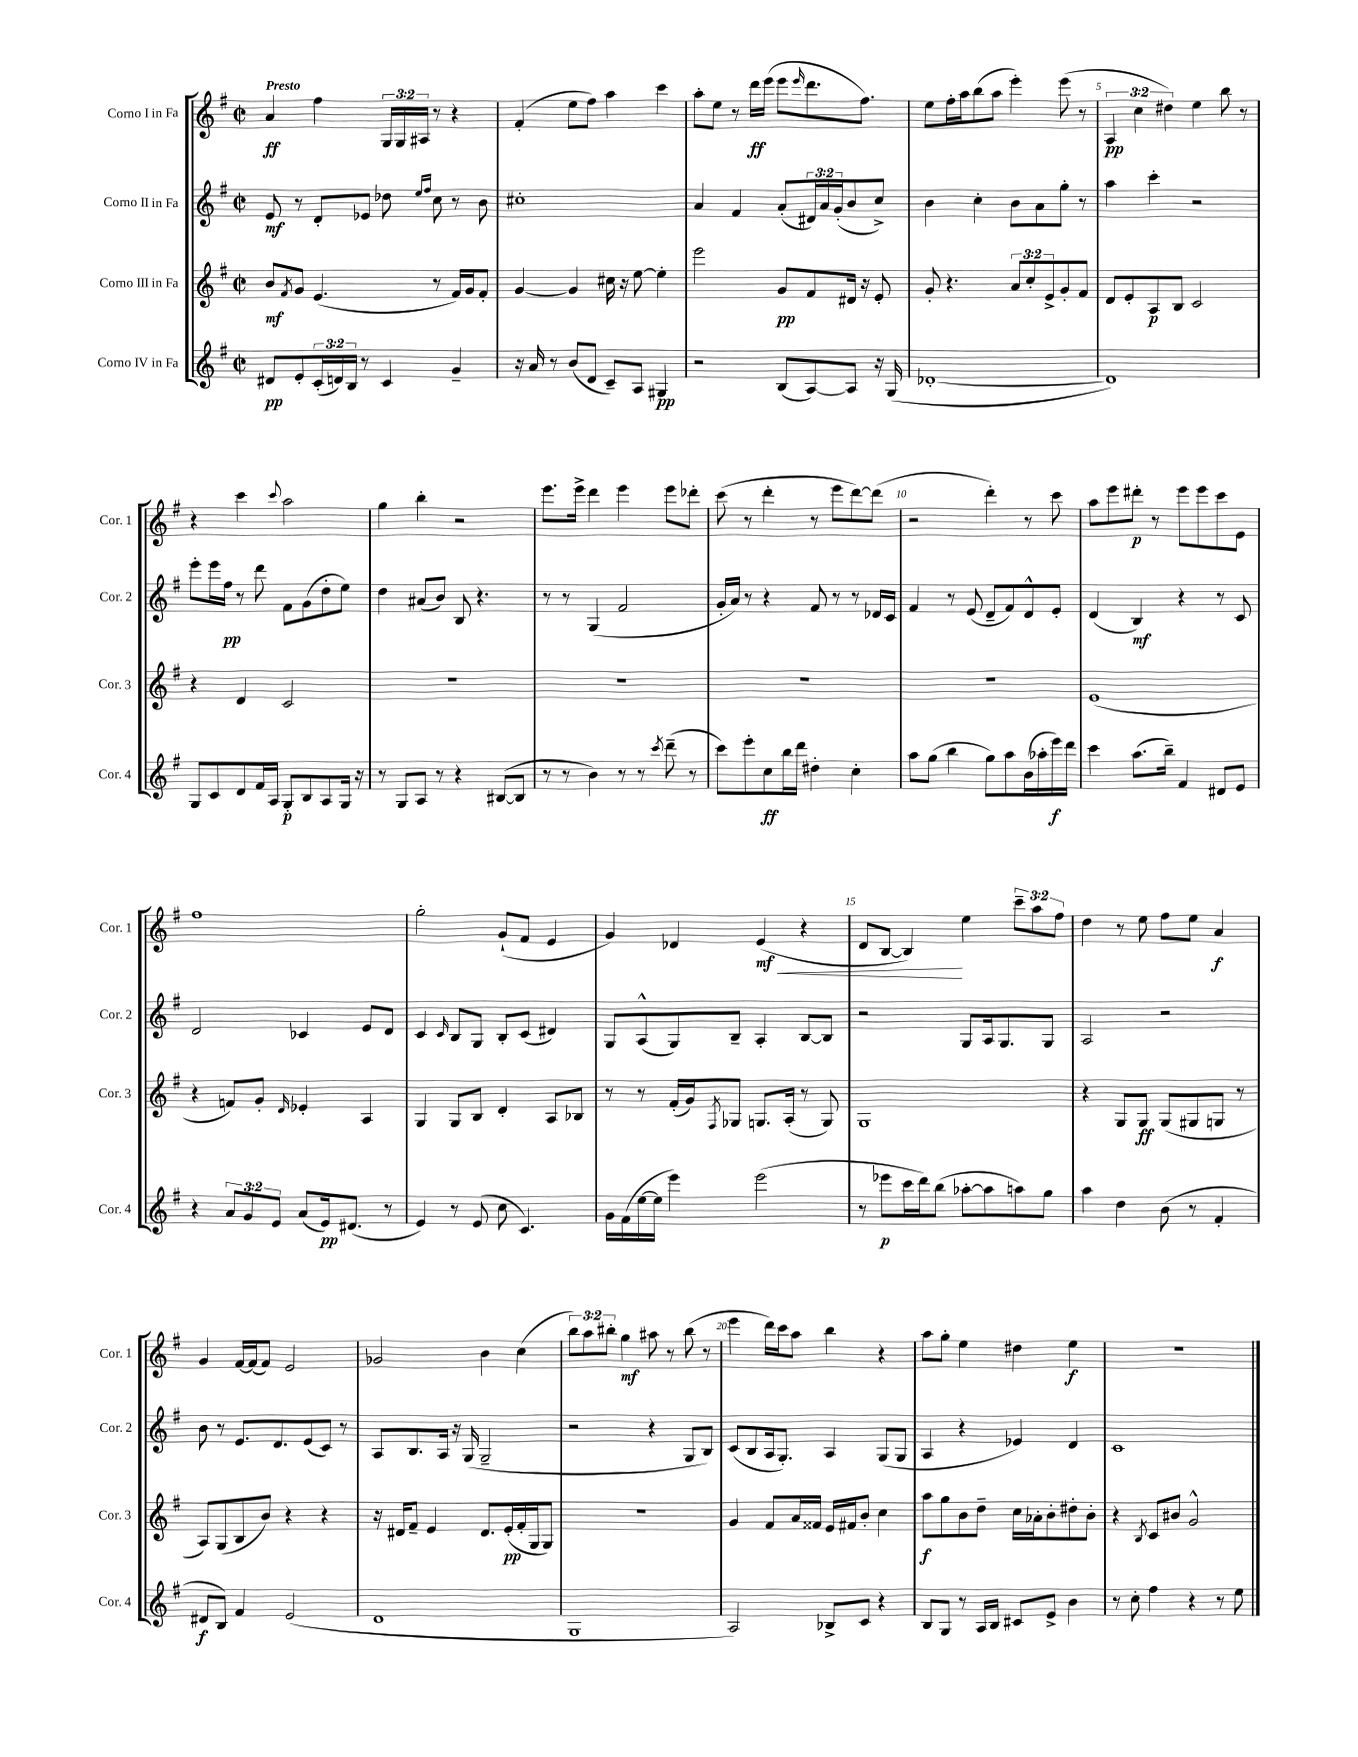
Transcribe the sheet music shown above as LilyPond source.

<<
\new StaffGroup <<
\new Staff = "s0" \with { instrumentName = "Corno I in Fa" shortInstrumentName = "Cor. 1" } {
    \clef treble \key g \major \defaultTimeSignature \time 2/2 \override Staff.TupletNumber.text = #tuplet-number::calc-fraction-text \tempo "Presto"
    a'4\ff fis''4 \tuplet 3/2 { g16 g16 ais16 } r8 r4 |
    fis'4-.( e''8 fis''8) a''4 c'''4 |
    a''8-. e''8 r8 d'''16\ff e'''16( e'''8 \grace { e'''16 } d'''8. fis''8.) |
    e''8 fis''16-. a''16 b''8( a''8 e'''4-.) e'''8( r8 |
    \tuplet 3/2 { a4\pp c''4 dis''4) } e''4 b''8 r8 |
    r4 c'''4 \appoggiatura { c'''8 } a''2 |
    g''4 b''4-. r2 |
    e'''8. e'''16-> d'''4 e'''4 e'''8 des'''8-. |
    c'''8( r8 d'''4-. r8 e'''8 d'''8~) d'''8( |
    r2 d'''4-.) r8 c'''8 |
    a''8 e'''8 dis'''8-.\p r8 e'''8 e'''8 c'''8 e'8 |
    fis''1 |
    g''2-. g'8-!( fis'8 e'4 |
    g'4) des'4 e'4\mf\<( r4 |
    d'8 b8~ b4\!) e''4 \tuplet 3/2 { c'''8-- a''8 fis''8 } |
    d''4 r8 e''8 fis''8 e''8 a'4\f |
    g'4 fis'16~ fis'16( fis'8) e'2 |
    ges'2 b'4 c''4( |
    \tuplet 3/2 { b''8) a''8 bis''8-. } g''4\mf ais''8 r8 bis''8( r8 |
    e'''4 d'''16) c'''16 a''8 b''4 r4 |
    a''8 g''8-. e''4 dis''4 e''4\f |
    r1 \bar "|." |
}
\new Staff = "s1" \with { instrumentName = "Corno II in Fa" shortInstrumentName = "Cor. 2" } {
    \clef treble \key g \major \defaultTimeSignature \time 2/2 \override Staff.TupletNumber.text = #tuplet-number::calc-fraction-text
    e'8\mf r8 d'8-. ees'8 des''8 \grace { e''16 fis''16 } c''8 r8 b'8 |
    cis''1-. |
    a'4 fis'4 a'8-.( \tuplet 3/2 { dis'16) a'16 g'16-.( } b'8 c''8->) |
    b'4 c''4-. b'8 a'8 g''8-. r8 |
    a''4 c'''4-. r2 |
    e'''8-. e'''16 fis''16\pp r8 d'''8 fis'8 g'8( d''8-. e''8) |
    d''4 ais'8( b'8) b8 r4. |
    r8 r8 g4( fis'2 |
    g'16-. a'16) r8 r4 fis'8 r8 r8 des'16 c'16 |
    fis'4 r8 e'8( d'8-- fis'8) d'8-^ e'8-. |
    d'4( b4\mf) r4 r8 c'8 |
    d'2 ces'4 e'8 d'8 |
    c'4 \grace { c'16 } b8 g8 b8-. c'8( dis'4) |
    g8 a8-^( g8) b8-- a4-. b8~ b8 |
    r2 g8 a16 g8. g8 |
    a2 r2 |
    b'8 r8 e'8. d'8. e'8( c'8) r8 |
    a8 b8. a16 r16 g16( g2-- |
    r2 r4 g8 b8) |
    c'8( b8 a16 g8.-.) a4 g8( g8 |
    a4 r4 ees'4) d'4 |
    c'1 \bar "|." |
}
\new Staff = "s2" \with { instrumentName = "Corno III in Fa" shortInstrumentName = "Cor. 3" } {
    \clef treble \key g \major \defaultTimeSignature \time 2/2 \override Staff.TupletNumber.text = #tuplet-number::calc-fraction-text
    b'8\mf \acciaccatura { fis'8 } g'8 e'4.( r8 fis'16) g'16 fis'8-. |
    g'4~ g'4 cis''16 r16 e''8~ e''4-. |
    e'''2 g'8\pp fis'8 dis'16 r16 e'8-. |
    g'8-. r4. \tuplet 3/2 { a'8 c''8-. e'8-> } g'8-. fis'8 |
    d'8 e'8-. a8\p b8 c'2 |
    r4 d'4 c'2 |
    R1 |
    R1 |
    R1 |
    R1 |
    e'1( |
    r4 f'8) g'8-. \grace { d'16 } ees'4-. a4 |
    g4 g8 b8 d'4-. a8 bes8 |
    r8 r8 fis'16-.( g'16) \acciaccatura { fis8 } ges8 g8. a16-.( r8 g8) |
    g1 |
    r4 g8 g8\ff g8( gis8 g8 r8 |
    a8) g8( b8 b'8) r4 r4 |
    r16 dis'16 fis'8-- e'4 dis'8. e'16-.\pp( fis'16-. g16 g8) |
    r1 |
    g'4 fis'8 a'16 fisis'16 e'16 fis'16 b'8-. c''4 |
    a''8\f g''8 b'8 d''8-- c''16 aes'16-. b'8-. dis''8-. b'8-. |
    r4 \acciaccatura { b8 } c'8 bis'8 g'2-^ \bar "|." |
}
\new Staff = "s3" \with { instrumentName = "Corno IV in Fa" shortInstrumentName = "Cor. 4" } {
    \clef treble \key g \major \defaultTimeSignature \time 2/2 \override Staff.TupletNumber.text = #tuplet-number::calc-fraction-text
    dis'8\pp e'8-. \tuplet 3/2 { c'16-.( d'16) b16 } r8 c'4 g'4-- |
    r16 a'16 r8 b'8( d'8 c'8--) a8 gis4\pp |
    r2 b8( a8~) a8 r16 g16( |
    des'1~-. |
    des'1) |
    g8 c'8 d'8 fis'16 a16 g8-.\p b8 a8 g16 r16 |
    r8 g8 a8 r8 r4 bis8~( bis8 |
    r8 r8 b'4) r8 r8 \acciaccatura { c'''8 } d'''8--( r8 |
    c'''8) e'''8-. c''8\ff b''16 d'''16 dis''4-. c''4-. |
    a''8 g''8( b''4 g''8) a''8 b'16( aes''16-. e'''16\f) d'''16 |
    c'''4 a''8.( b''16--) fis'4 dis'8 e'8 |
    r4 \tuplet 3/2 { a'8 g'8 e'8 } a'8( e'16\pp) dis'8.( r8 |
    e'4) r8 e'8( c''8 c'4.) |
    g'16 fis'16( e''16~ e''16 e'''4) e'''2( |
    r8 ees'''8\p c'''16 d'''16) b''8( aes''8~-. aes''8 a''8) g''8 |
    a''4 d''4 b'8( r8 fis'4-. |
    dis'8\f b8) fis'4 e'2( |
    d'1 |
    g1 |
    a2) bes8-> c'8 r4 |
    b8 g8 r8 a16 b16 cis'8 e'8-> b'4 |
    r8 c''8-. fis''4 r4 r8 e''8 \bar "|." |
}
>>
>>
\layout { \context { \Score \override BarNumber.break-visibility = ##(#f #t #t) barNumberVisibility = #(every-nth-bar-number-visible 5) } }
